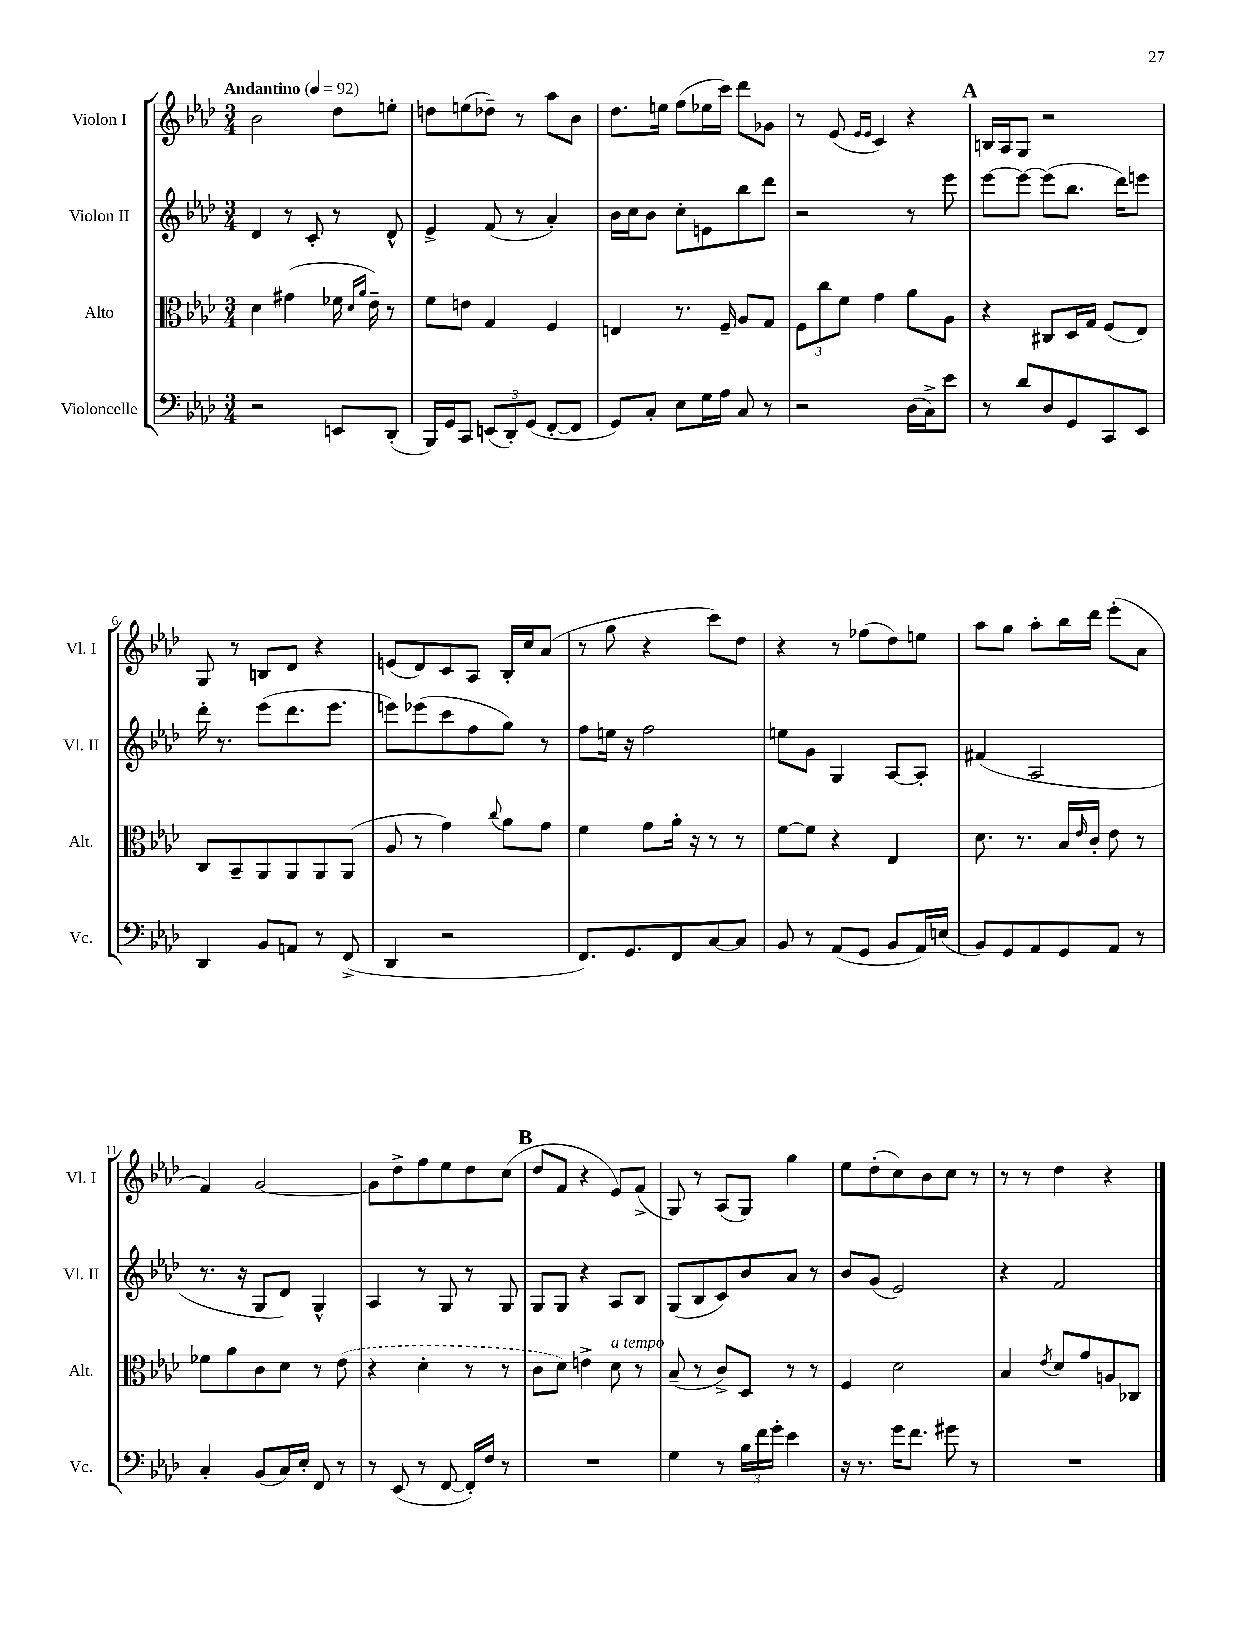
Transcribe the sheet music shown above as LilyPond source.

<<
\new StaffGroup <<
\new Staff = "s0" \with { instrumentName = "Violon I" shortInstrumentName = "Vl. I" } {
    \clef treble \key aes \major \numericTimeSignature \time 3/4 \tempo "Andantino" 4 = 92
    bes'2 des''8 e''8-. |
    d''8 e''8( des''8--) r8 aes''8 bes'8 |
    des''8. e''16 f''8( ees''16 c'''16) des'''8 ges'8 |
    r8 ees'8( \grace { ees'16 ees'16 } c'4) r4 |
    \mark \markup { \bold "A" } b16 aes16 g8 r2 |
    g8 r8 b8 des'8 r4 |
    e'8( des'8) c'8 aes8 bes16-. c''16 aes'8( |
    r8 g''8 r4 c'''8) des''8 |
    r4 r8 fes''8( des''8) e''8 |
    aes''8 g''8 aes''8-. bes''16 des'''16 ees'''8-.( aes'8 |
    f'4) g'2~ |
    g'8 des''8-> f''8 ees''8 des''8 c''8( |
    \mark \markup { \bold "B" } des''8 f'8 r4 ees'8) f'8->( |
    g8) r8 aes8( g8) g''4 |
    ees''8 des''8-.( c''8) bes'8 c''8 r8 |
    r8 r8 des''4 r4 \bar "|." |
}
\new Staff = "s1" \with { instrumentName = "Violon II" shortInstrumentName = "Vl. II" } {
    \clef treble \key aes \major \numericTimeSignature \time 3/4
    des'4 r8 c'8-. r8 des'8-^ |
    ees'4-> f'8( r8 aes'4-.) |
    bes'16 c''16 bes'8 c''8-. e'8 bes''8 des'''8 |
    r2 r8 ees'''8 |
    \mark \markup { \bold "A" } ees'''8~ ees'''8~ ees'''8( bes''8. des'''16) e'''8 |
    des'''16-. r8. ees'''8( des'''8. ees'''8. |
    e'''8) ees'''8( c'''8 f''8 g''8) r8 |
    f''8 e''16 r16 f''2 |
    e''8 g'8 g4 aes8~ aes8-. |
    fis'4( aes2 |
    r8. r16 g8 des'8) g4-^ |
    aes4 r8 g8 r8 g8 |
    \mark \markup { \bold "B" } g8 g8 r4 aes8 bes8 |
    g8( bes8 c'8) bes'8 aes'8 r8 |
    bes'8 g'8( ees'2) |
    r4 f'2 \bar "|." |
}
\new Staff = "s2" \with { instrumentName = "Alto" shortInstrumentName = "Alt." } {
    \clef alto \key aes \major \numericTimeSignature \time 3/4
    des'4 gis'4( fes'16 \grace { des'16 aes'16 } ees'16--) r8 |
    f'8 e'8 g4 f4 |
    e4 r8. f16-- aes8 g8 |
    \tuplet 3/2 { f8 c''8 f'8 } g'4 aes'8 aes8 |
    \mark \markup { \bold "A" } r4 cis8 des16 g16 f8( ees8) |
    c8 bes,8-- aes,8 aes,8 aes,8 aes,8( |
    aes8 r8 g'4) \appoggiatura { c''8 } aes'8 g'8 |
    f'4 g'8 aes'16-. r16 r8 r8 |
    f'8~ f'8 r4 ees4 |
    des'8. r8. bes16 \grace { ees'16 } c'16-. ees'8 r8 |
    fes'8 aes'8 c'8 des'8 r8 \once \slurDashed ees'8( |
    r4 des'4-. r8 r8 |
    \mark \markup { \bold "B" } c'8 des'8) e'4-> des'8^\markup { \italic "a tempo" } r8 |
    bes8--( r8 c'8->) des8 r8 r8 |
    f4 des'2 |
    bes4 \acciaccatura { ees'8 } des'8 g'8 a8 ces8 \bar "|." |
}
\new Staff = "s3" \with { instrumentName = "Violoncelle" shortInstrumentName = "Vc." } {
    \clef bass \key aes \major \numericTimeSignature \time 3/4
    r2 e,8 des,8-.( |
    bes,,16) g,16 c,8 \tuplet 3/2 { e,8( des,8-.) g,8( } f,8~-. f,8 |
    g,8) c8-. ees8 g16 aes16 c8 r8 |
    r2 des16( c16->) ees'8 |
    \mark \markup { \bold "A" } r8 des'8 des8 g,8 c,8 ees,8 |
    des,4 bes,8 a,8 r8 f,8->( |
    des,4 r2 |
    f,8.) g,8. f,8 c8~ c8 |
    bes,8 r8 aes,8( g,8 bes,8 aes,16) e16( |
    bes,8) g,8 aes,8 g,8 aes,8 r8 |
    c4-. bes,8( c16) ees16-. f,8 r8 |
    r8 ees,8( r8 f,8~ f,16-.) f16 r8 |
    \mark \markup { \bold "B" } R2. |
    g4 r8 \tuplet 3/2 { bes16 f'16 g'16-. } ees'4 |
    r16 r8. g'16 f'8. gis'8 r8 |
    R2. \bar "|." |
}
>>
>>
